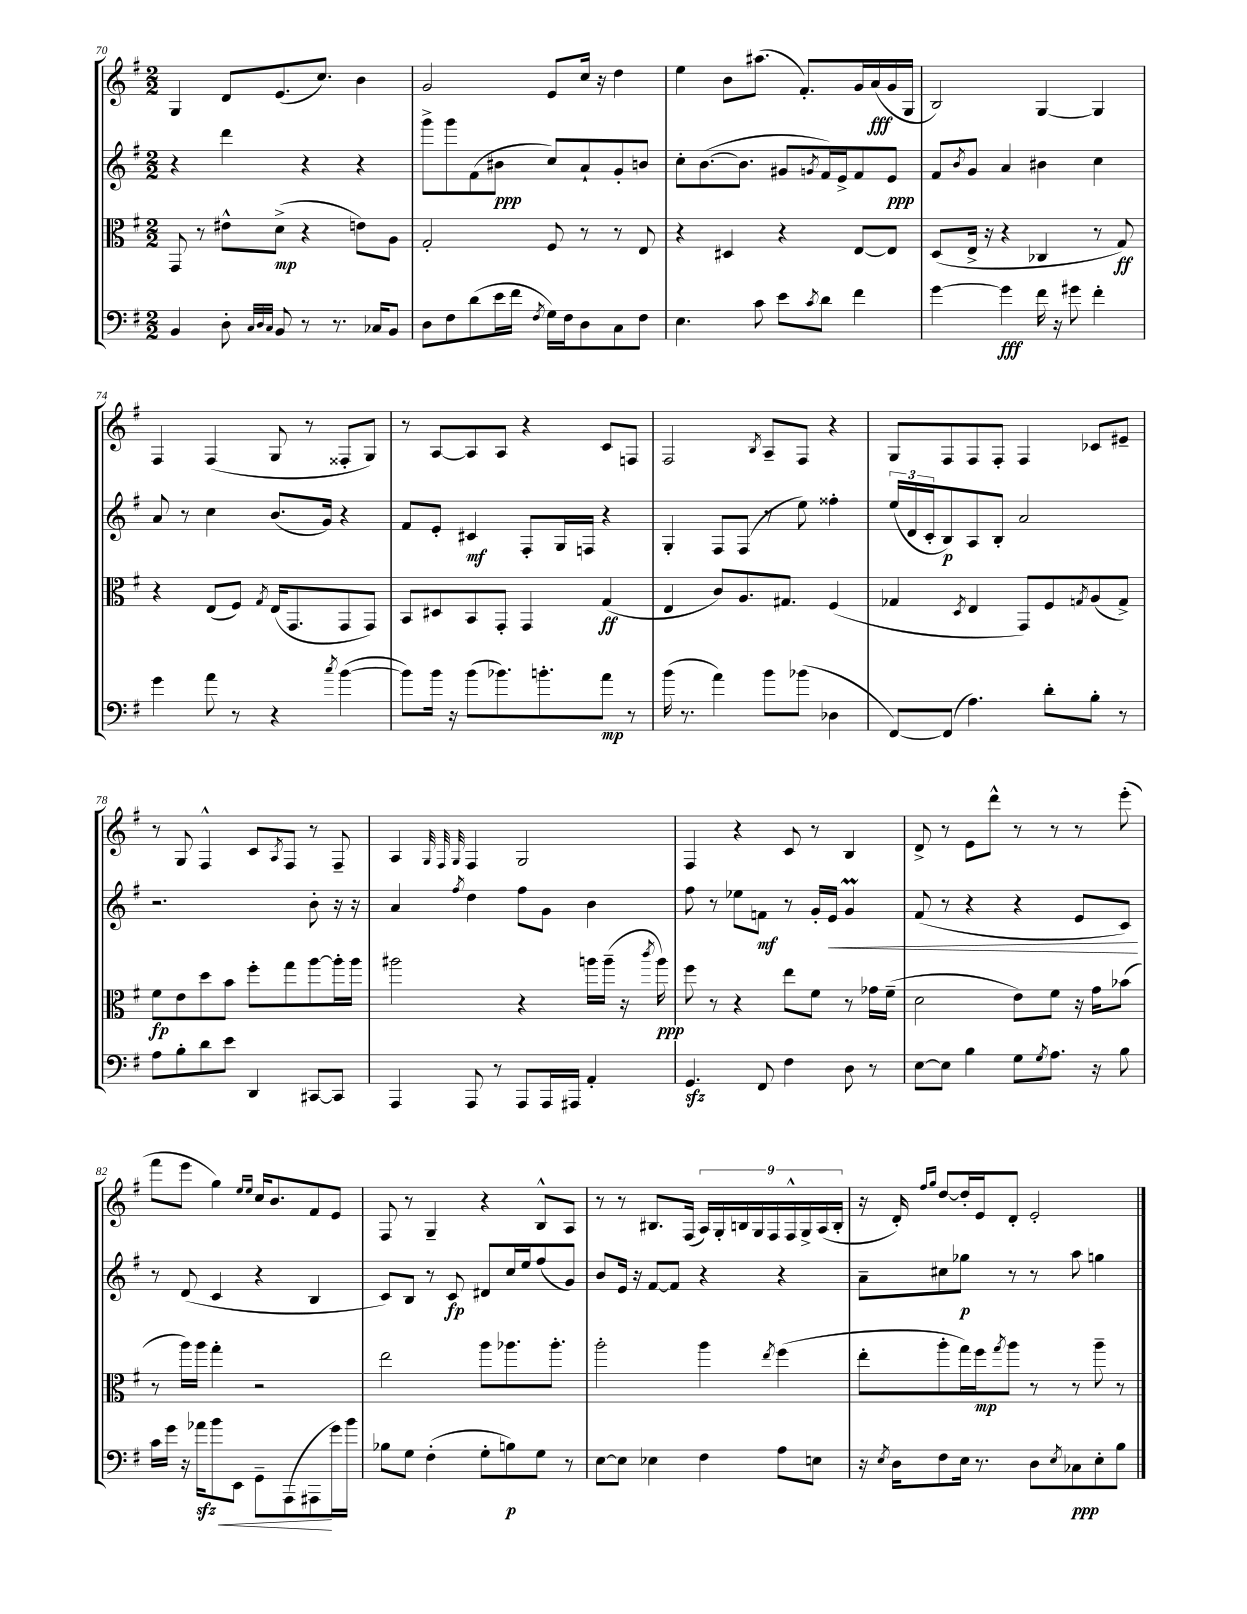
<<
\new StaffGroup <<
\new Staff = "s0" {
    \clef treble \key g \major \numericTimeSignature \time 2/2
    g4 d'8 e'8.( c''8.) b'4 |
    g'2 e'8 c''16 r16 d''4 |
    e''4 b'8 ais''8.( fis'8.-.) g'16 a'16\fff( g'16 g16 |
    b2) g4~ g4 |
    fis4 fis4( g8 r8 fisis8-. g8) |
    r8 a8~ a8 a8 r4 c'8 f8 |
    fis2 \acciaccatura { b8 } a8-- fis8 r4 |
    g8 fis8 fis8 fis8-. fis4 ces'8 eis'8-- |
    r8 g8 fis4-^ c'8 \acciaccatura { a8 } fis8 r8 fis8-- |
    a4 \grace { g32 fis32 g32 } fis4 g2 |
    fis4 r4 c'8 r8 b4 |
    d'8-> r8 e'8 d'''8-^ r8 r8 r8 e'''8-.( |
    fis'''8 e'''8 g''4) \grace { e''16 e''16 } c''16 b'8. fis'8 e'8 |
    fis8 r8 g4-- r4 b8-^ a8 |
    r8 r8 bis8. fis16( \tuplet 9/8 { a16) g16-. b16 g16 fis16 fis16-^ g16-> a16( b16-. } |
    r16 d'16-.) \grace { fis''16 g''16 } d''8~ d''16-. e'16 d'8-. e'2-. \bar "|." |
}
\new Staff = "s1" {
    \clef treble \key g \major \numericTimeSignature \time 2/2
    r4 d'''4 r4 r4 |
    g'''8-> g'''8 fis'8( bis'8\ppp c''8) a'8-! g'8-. b'8 |
    c''8-. b'8.~( b'8. gis'8 \acciaccatura { g'8 } fis'16) e'16-> fis'8 e'8\ppp |
    fis'8 \acciaccatura { b'8 } g'8 a'4 bis'4 c''4 |
    a'8 r8 c''4 b'8.( g'16) r4 |
    fis'8 e'8-. cis'4\mf fis8-. g16 f16 r4 |
    g4-. fis8 fis8( r8 e''8) fisis''4-. |
    \tuplet 3/2 { e''16( d'16 c'16-. } b8\p) a8 b8-. a'2 |
    r2. b'8-. r16 r16 |
    a'4 \acciaccatura { fis''8 } d''4 fis''8 g'8 b'4 |
    fis''8 r8 ees''8 f'8\mf r8 g'16-. e'16\< g'4\prall |
    fis'8( r8 r4 r4 e'8 c'8\!) |
    r8 d'8( c'4 r4 b4 |
    c'8) b8 r8 c'8\fp dis'8 c''16 e''16 fis''8( g'8) |
    b'8 e'16 r16 fis'8~ fis'8 r4 r4 |
    a'8-- cis''8 ges''8\p r8 r8 a''8 g''4 \bar "|." |
}
\new Staff = "s2" {
    \clef alto \key g \major \numericTimeSignature \time 2/2
    g,8 r8 eis'8-^ d'8->\mp( r4 e'8) a8 |
    g2-. fis8 r8 r8 e8 |
    r4 dis4 r4 e8~ e8 |
    d8( e16-> r16 r4 ces4 r8 g8\ff) |
    r4 e8( fis8) \acciaccatura { g8 } e16( g,8. g,8 g,8) |
    b,8 dis8 b,8 g,8-. g,4 g4\ff( |
    e4 c'8) a8. gis8. fis4( |
    ges4 \acciaccatura { d8 } e4 g,8) fis8 \acciaccatura { g8 } a8( g8->) |
    fis'8\fp e'8 d''8 b'8 fis''8-. g''8 a''8~ a''16-. a''16 |
    ais''2 r4 a''16 a''16--( r16 \acciaccatura { c'''8 } a''16\ppp) |
    fis''8 r8 r4 e''8 fis'8 r8 ges'16 fis'16--( |
    d'2 e'8) fis'8 r16 g'16 bes'8( |
    r8 a''16) a''16 g''4-. r2 |
    e''2 a''8 aes''8. aes''8.-. |
    a''2-. a''4 \acciaccatura { e''8 } fis''4( |
    e''8-. a''8-. g''16) fis''16\mp \acciaccatura { g''8 } a''8 r8 r8 a''8-- r8 \bar "|." |
}
\new Staff = "s3" {
    \clef bass \key g \major \numericTimeSignature \time 2/2
    b,4 d8-. \grace { c32 d32 c32 } b,8 r8 r8. ces16 b,8 |
    d8 fis8 d'8( e'16 fis'16 \acciaccatura { fis8 } g16) fis16 d8 c8 fis8 |
    e4. c'8 e'8 \acciaccatura { c'8 } d'8 fis'4 |
    g'4~ g'4\fff fis'16 r16 gis'8 fis'4-. |
    g'4 a'8 r8 r4 \acciaccatura { c''8 } b'4~( |
    b'8) b'16 r16 b'8( bes'8.) b'8.-. a'8\mp r8 |
    b'16( r8. a'4) b'8 bes'8( des4 |
    fis,8~) fis,8( a4.) d'8-. b8-. r8 |
    a8 b8-. d'8 e'8 d,4 cis,8~ cis,8 |
    a,,4 a,,8 r8 a,,8 a,,16 ais,,16 a,4-. |
    g,4.\sfz fis,8 fis4 d8 r8 |
    e8~ e8 b4 g8 \acciaccatura { g8 } a8. r16 b8 |
    c'16 g'16 r16 aes'16\sfz\< b'8 e,8 g,8-- a,,8( ais,,8\! g'16) b'16 |
    bes8 g8 fis4-.( g8-. b8\p) g8 r8 |
    e8~ e8 ees4 fis4 a8 e8 |
    r16 \acciaccatura { e8 } d16 fis8 e16 r8. d8 \acciaccatura { e8 } ces8\ppp e8-. b8 \bar "|." |
}
>>
>>
\layout { \context { \Score currentBarNumber = #70 } }
